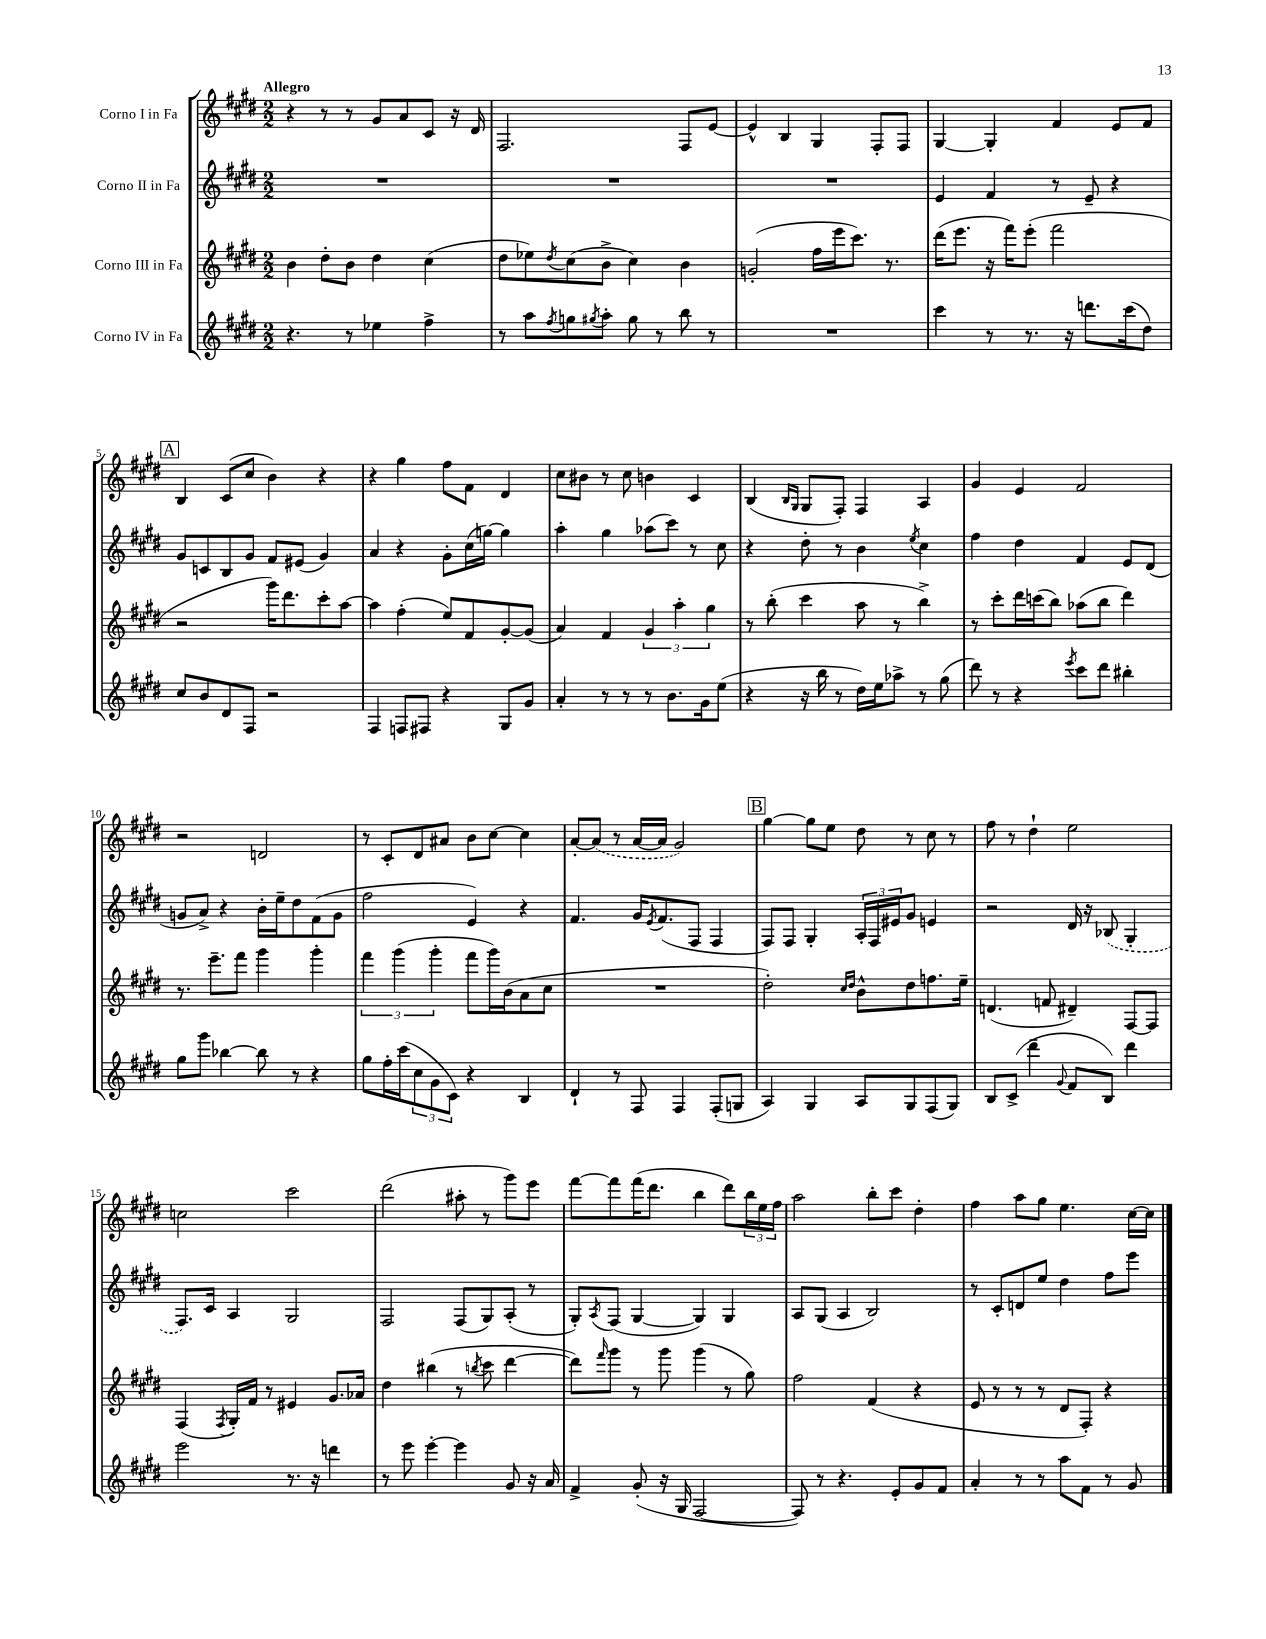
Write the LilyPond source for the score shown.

<<
\new StaffGroup <<
\new Staff = "s0" \with { instrumentName = "Corno I in Fa" } {
    \clef treble \key e \major \numericTimeSignature \time 2/2 \tempo "Allegro"
    r4 r8 r8 gis'8 a'8 cis'8 r16 dis'16 |
    fis2. fis8 e'8~ |
    e'4-^ b4 gis4 fis8-. fis8 |
    gis4~ gis4-. fis'4 e'8 fis'8 |
    \mark \markup { \box "A" } b4 cis'8( cis''8 b'4) r4 |
    r4 gis''4 fis''8 fis'8 dis'4 |
    cis''8 bis'8 r8 cis''8 b'4 cis'4 |
    b4( \grace { b16 gis16 } gis8 fis8-.) fis4 a4 |
    gis'4 e'4 fis'2 |
    r2 d'2 |
    r8 cis'8-. dis'8 ais'8 b'8 cis''8~ cis''4 |
    a'8~-. \once \slurDashed a'8( r8 a'16~ a'16 gis'2) |
    \mark \markup { \box "B" } gis''4~ gis''8 e''8 dis''8 r8 cis''8 r8 |
    fis''8 r8 dis''4-! e''2 |
    c''2 cis'''2 |
    dis'''2( ais''8-. r8 gis'''8) e'''8 |
    fis'''8~ fis'''8 fis'''16( dis'''8. b''4 dis'''8) \tuplet 3/2 { b''16 e''16 fis''16 } |
    a''2 b''8-. cis'''8 dis''4-. |
    fis''4 a''8 gis''8 e''4. cis''16~ cis''16 \bar "|." |
}
\new Staff = "s1" \with { instrumentName = "Corno II in Fa" } {
    \clef treble \key e \major \numericTimeSignature \time 2/2
    R1 |
    R1 |
    R1 |
    e'4 fis'4 r8 e'8-- r4 |
    \mark \markup { \box "A" } gis'8 c'8 b8 gis'8 fis'8 eis'8( gis'4) |
    a'4 r4 gis'8-. cis''16( g''16~) g''4 |
    a''4-. gis''4 aes''8( cis'''8) r8 cis''8 |
    r4 dis''8-. r8 b'4 \acciaccatura { e''8 } cis''4 |
    fis''4 dis''4 fis'4 e'8 dis'8( |
    g'8 a'8->) r4 b'16-. e''16-- dis''8 fis'8( g'8 |
    fis''2 e'4) r4 |
    fis'4. gis'16 \acciaccatura { e'8 } fis'8.( fis8 fis4 |
    \mark \markup { \box "B" } fis8) fis8 gis4-. \tuplet 3/2 { a16-. fis16 eis'16 } gis'8 e'4 |
    r2 dis'16 r16 \once \slurDashed bes8( gis4-. |
    fis8.) cis'16 a4 gis2 |
    fis2 fis8( gis8) a8-.( r8 |
    gis8-.) \acciaccatura { a8 } fis8( gis4~ gis4) gis4 |
    a8 gis8( a4 b2) |
    r8 cis'8-. d'8 e''8 dis''4 fis''8 e'''8 \bar "|." |
}
\new Staff = "s2" \with { instrumentName = "Corno III in Fa" } {
    \clef treble \key e \major \numericTimeSignature \time 2/2
    b'4 dis''8-. b'8 dis''4 cis''4( |
    dis''8 ees''8) \acciaccatura { dis''8 } cis''8( b'8-> cis''4) b'4 |
    g'2-.( fis''16 e'''16 cis'''8.) r8. |
    dis'''16( e'''8. r16 fis'''16) e'''8-.( fis'''2 |
    \mark \markup { \box "A" } r2 gis'''16) dis'''8. cis'''8-. a''8~ |
    a''4 fis''4-.( e''8) fis'8 gis'8~-. gis'8( |
    a'4) fis'4 \tuplet 3/2 { gis'4 a''4-. gis''4 } |
    r8 b''8-.( cis'''4 a''8 r8 b''4->) |
    r8 cis'''8-. dis'''16 c'''16( b''8) aes''8( b''8 dis'''4) |
    r8. e'''8.-- fis'''8 gis'''4 gis'''4-. |
    \tuplet 3/2 { fis'''4 gis'''4( gis'''4-. } fis'''8 gis'''16) b'16( a'8 cis''8 |
    R1 |
    \mark \markup { \box "B" } dis''2-.) \grace { cis''16 dis''16 } b'8-^ dis''8 f''8. e''16-- |
    d'4.( f'8 dis'4--) fis8~ fis8 |
    fis4( \acciaccatura { fis8 } gis16-.) fis'16 r8 eis'4 gis'8. aes'16 |
    dis''4 bis''4( r8 \acciaccatura { b''8 } cis'''8 dis'''4~ |
    dis'''8) \grace { fis'''16 } gis'''8 r8 gis'''8 gis'''4( r8 gis''8) |
    fis''2 fis'4( r4 |
    e'8 r8 r8 r8 dis'8 fis8-.) r4 \bar "|." |
}
\new Staff = "s3" \with { instrumentName = "Corno IV in Fa" } {
    \clef treble \key e \major \numericTimeSignature \time 2/2
    r4. r8 ees''4 fis''4-> |
    r8 a''8 \acciaccatura { fis''8 } g''8 \acciaccatura { gis''8 } a''8-. gis''8 r8 b''8 r8 |
    R1 |
    cis'''4 r8 r8. r16 d'''8. cis'''16( dis''8) |
    \mark \markup { \box "A" } cis''8 b'8 dis'8 fis8 r2 |
    fis4 f8 fis8 r4 gis8 gis'8 |
    a'4-. r8 r8 r8 b'8. gis'16 e''8( |
    r4 r16 b''16 r8 dis''16) e''16 aes''8-> r8 gis''8( |
    dis'''8) r8 r4 \acciaccatura { e'''8 } cis'''8 dis'''8 bis''4-. |
    gis''8 gis'''8 bes''4~ bes''8 r8 r4 |
    gis''8 fis''16-. cis'''16( \tuplet 3/2 { cis''8 gis'8 cis'8) } r4 b4 |
    dis'4-! r8 fis8 fis4 fis8-.( g8 |
    \mark \markup { \box "B" } a4) gis4 a8 gis8 fis8( gis8) |
    b8 cis'8->( dis'''4-- \appoggiatura { gis'8 } fis'8 b8) dis'''4 |
    e'''2 r8. r16 d'''4 |
    r8 e'''8 e'''4~-. e'''4 gis'8 r16 a'16 |
    fis'4-> gis'8-.( r16 gis16 fis2~ |
    fis8) r8 r4. e'8-. gis'8 fis'8 |
    a'4-. r8 r8 a''8 fis'8 r8 gis'8 \bar "|." |
}
>>
>>
